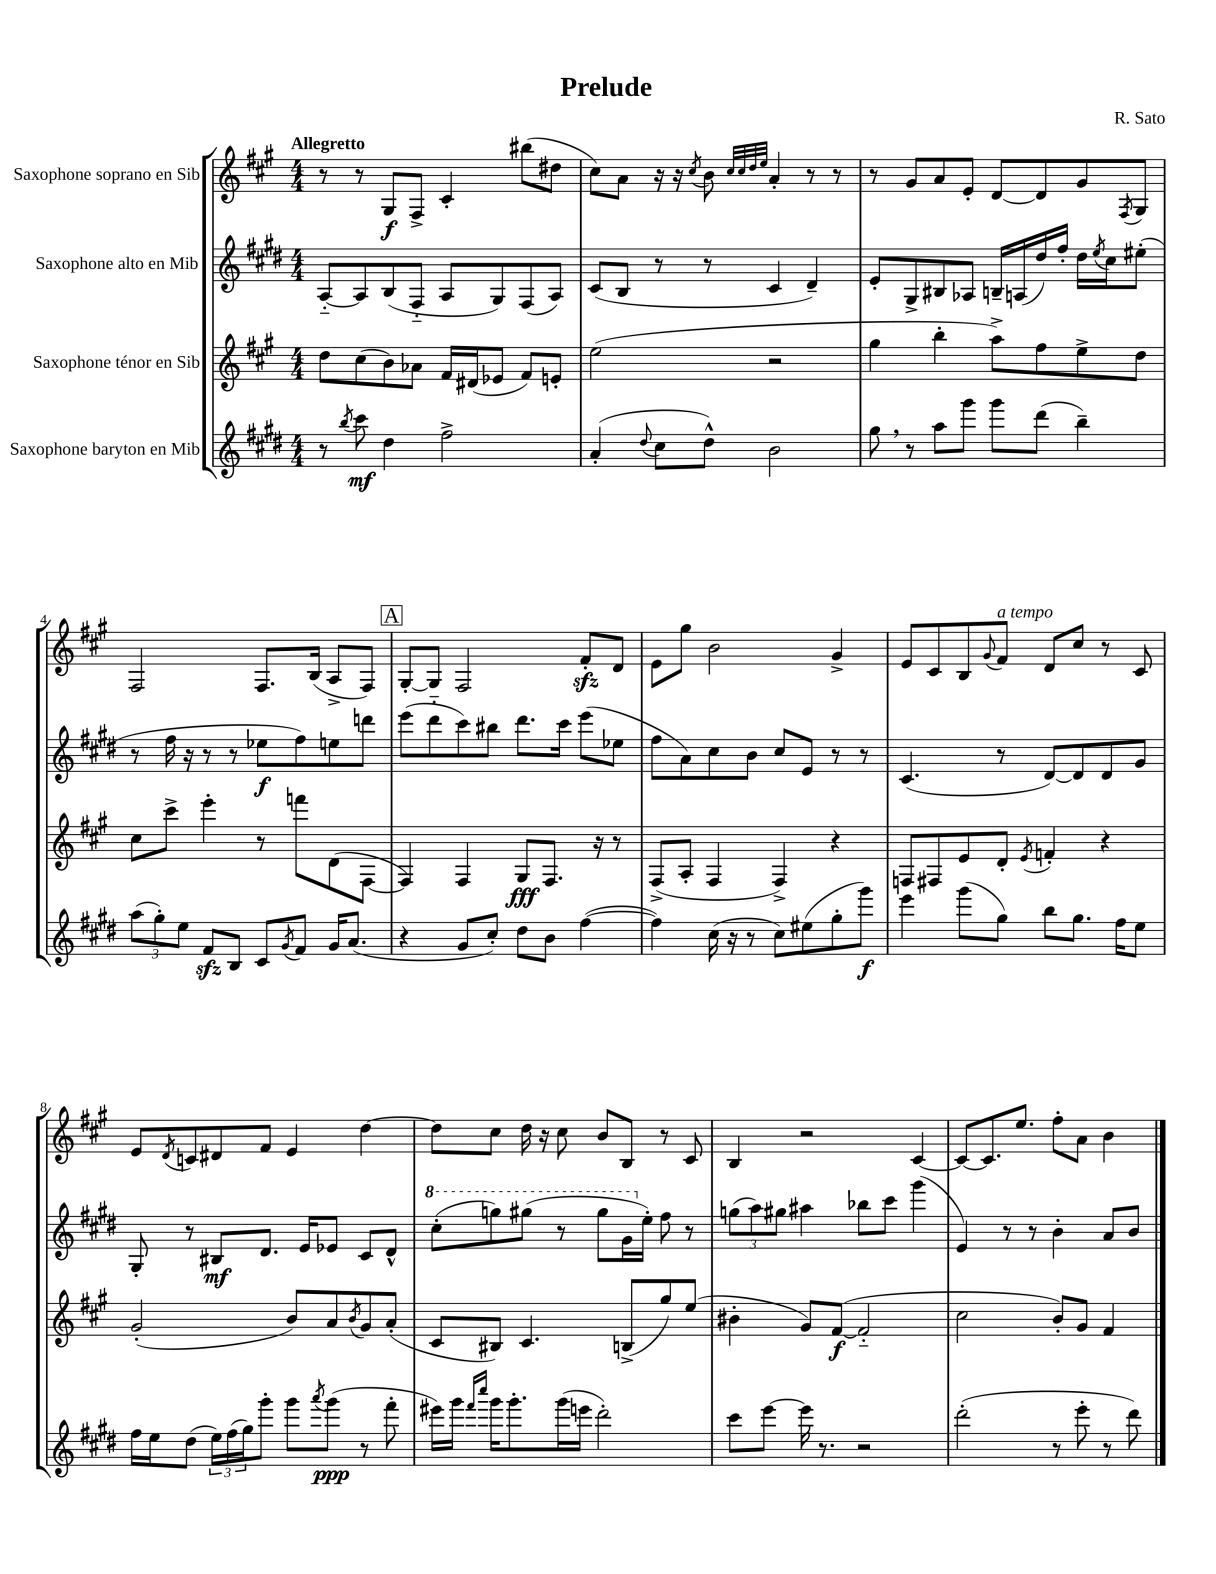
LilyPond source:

\header { title = "Prelude" composer = "R. Sato" }
<<
\new StaffGroup <<
\new Staff = "s0" \with { instrumentName = "Saxophone soprano en Sib" } {
    \clef treble \key a \major \numericTimeSignature \time 4/4 \tempo "Allegretto"
    r8 r8 gis8\f fis8-> cis'4-. bis''8( dis''8 |
    cis''8) a'8 r16 r16 \acciaccatura { cis''8 } b'8 \grace { cis''32 cis''32 d''32 e''32 } a'4-. r8 r8 |
    r8 gis'8 a'8 e'8-. d'8~ d'8 gis'8 \acciaccatura { fis8 } gis8 |
    fis2 fis8. b16( a8-> fis8) |
    \mark \markup { \box "A" } gis8~-. gis8 fis2 fis'8-.\sfz d'8 |
    e'8 gis''8 b'2 gis'4-> |
    e'8 cis'8 b8 \appoggiatura { gis'8 } fis'8^\markup { \italic "a tempo" } d'8 cis''8 r8 cis'8 |
    e'8 \acciaccatura { d'8 } c'8 dis'8 fis'8 e'4 d''4~ |
    d''8 cis''8 d''16 r16 cis''8 b'8 b8 r8 cis'8 |
    b4 r2 cis'4~ |
    cis'8~ cis'8. e''8. fis''8-. a'8 b'4 \bar "|." |
}
\new Staff = "s1" \with { instrumentName = "Saxophone alto en Mib" } {
    \clef treble \key e \major \numericTimeSignature \time 4/4
    a8~-_ a8 b8( fis8-_ a8 gis8) fis8( a8) |
    cis'8( b8 r8 r8 cis'4 dis'4--) |
    e'8-. gis8-> bis8 aes8 b16-- a16( dis''16) fis''16-. dis''16 \acciaccatura { e''8 } cis''16 eis''8-.( |
    r8 fis''16 r16 r8 r8 ees''8\f fis''8) e''8 d'''8 |
    \mark \markup { \box "A" } e'''8( dis'''8-_ cis'''8) bis''8 dis'''8. cis'''16 e'''8( ees''8 |
    fis''8 a'8) cis''8 b'8 cis''8 e'8 r8 r8 |
    cis'4.( r8 dis'8~) dis'8 dis'8 gis'8 |
    gis8-. r8 bis8\mf dis'8. e'16 ees'8 cis'8 dis'8-^ |
    \ottava #1 cis'''8-.( g'''8) gis'''8( r8 gis'''8 gis''16 \ottava #0 e''16-.) fis''8 r8 |
    \tuplet 3/2 { g''8( a''8) gis''8 } ais''4 bes''8 cis'''8 gis'''4( |
    e'4) r8 r8 b'4-. a'8 b'8 \bar "|." |
}
\new Staff = "s2" \with { instrumentName = "Saxophone ténor en Sib" } {
    \clef treble \key a \major \numericTimeSignature \time 4/4
    d''8 cis''8( b'8) aes'8 fis'16 dis'16( ees'8 fis'8) e'8-. |
    e''2( r2 |
    gis''4 b''4-. a''8->) fis''8 e''8-> d''8 |
    cis''8 cis'''8-> e'''4-. r8 f'''8 d'8( fis8~ |
    \mark \markup { \box "A" } fis4) fis4 gis8\fff fis8. r16 r8 |
    fis8->( a8-. fis4 fis4->) r4 |
    f8 fis8 e'8 d'8-. \acciaccatura { e'8 } f'4-. r4 |
    gis'2-.( b'8) a'8 \acciaccatura { b'8 } gis'8 a'8-.( |
    cis'8 bis8) cis'4. b8->( gis''8) e''8( |
    bis'4-. gis'8) fis'8~\f( fis'2-_ |
    cis''2 b'8-.) gis'8 fis'4 \bar "|." |
}
\new Staff = "s3" \with { instrumentName = "Saxophone baryton en Mib" } {
    \clef treble \key e \major \numericTimeSignature \time 4/4
    r8 \acciaccatura { b''8 } cis'''8\mf dis''4 fis''2-> |
    a'4-.( \appoggiatura { dis''8 } cis''8 dis''8-^) b'2 |
    gis''8 \breathe r8 a''8 gis'''8 gis'''8 dis'''8( b''4--) |
    \tuplet 3/2 { a''8( gis''8-.) e''8 } fis'8\sfz b8 cis'8 \acciaccatura { gis'8 } fis'8 gis'16 a'8.( |
    \mark \markup { \box "A" } r4 gis'8 cis''8-.) dis''8 b'8 fis''4~( |
    fis''4) cis''16( r16 r8 cis''8) eis''8( gis''8-. gis'''8\f) |
    e'''4 gis'''8( gis''8) b''8 gis''8. fis''16 e''8 |
    fis''16 e''16 dis''8( \tuplet 3/2 { e''16) fis''16( gis''16) } gis'''8-. gis'''8 \acciaccatura { a'''8 } gis'''8\ppp( r8 fis'''8-. |
    eis'''16) gis'''16 \grace { fis'''16 cis''''16 } gis'''16 gis'''8.-. gis'''16( e'''16 dis'''2-.) |
    cis'''8 e'''8~ e'''16 r8. r2 |
    dis'''2-.( r8 e'''8-. r8 dis'''8) \bar "|." |
}
>>
>>
